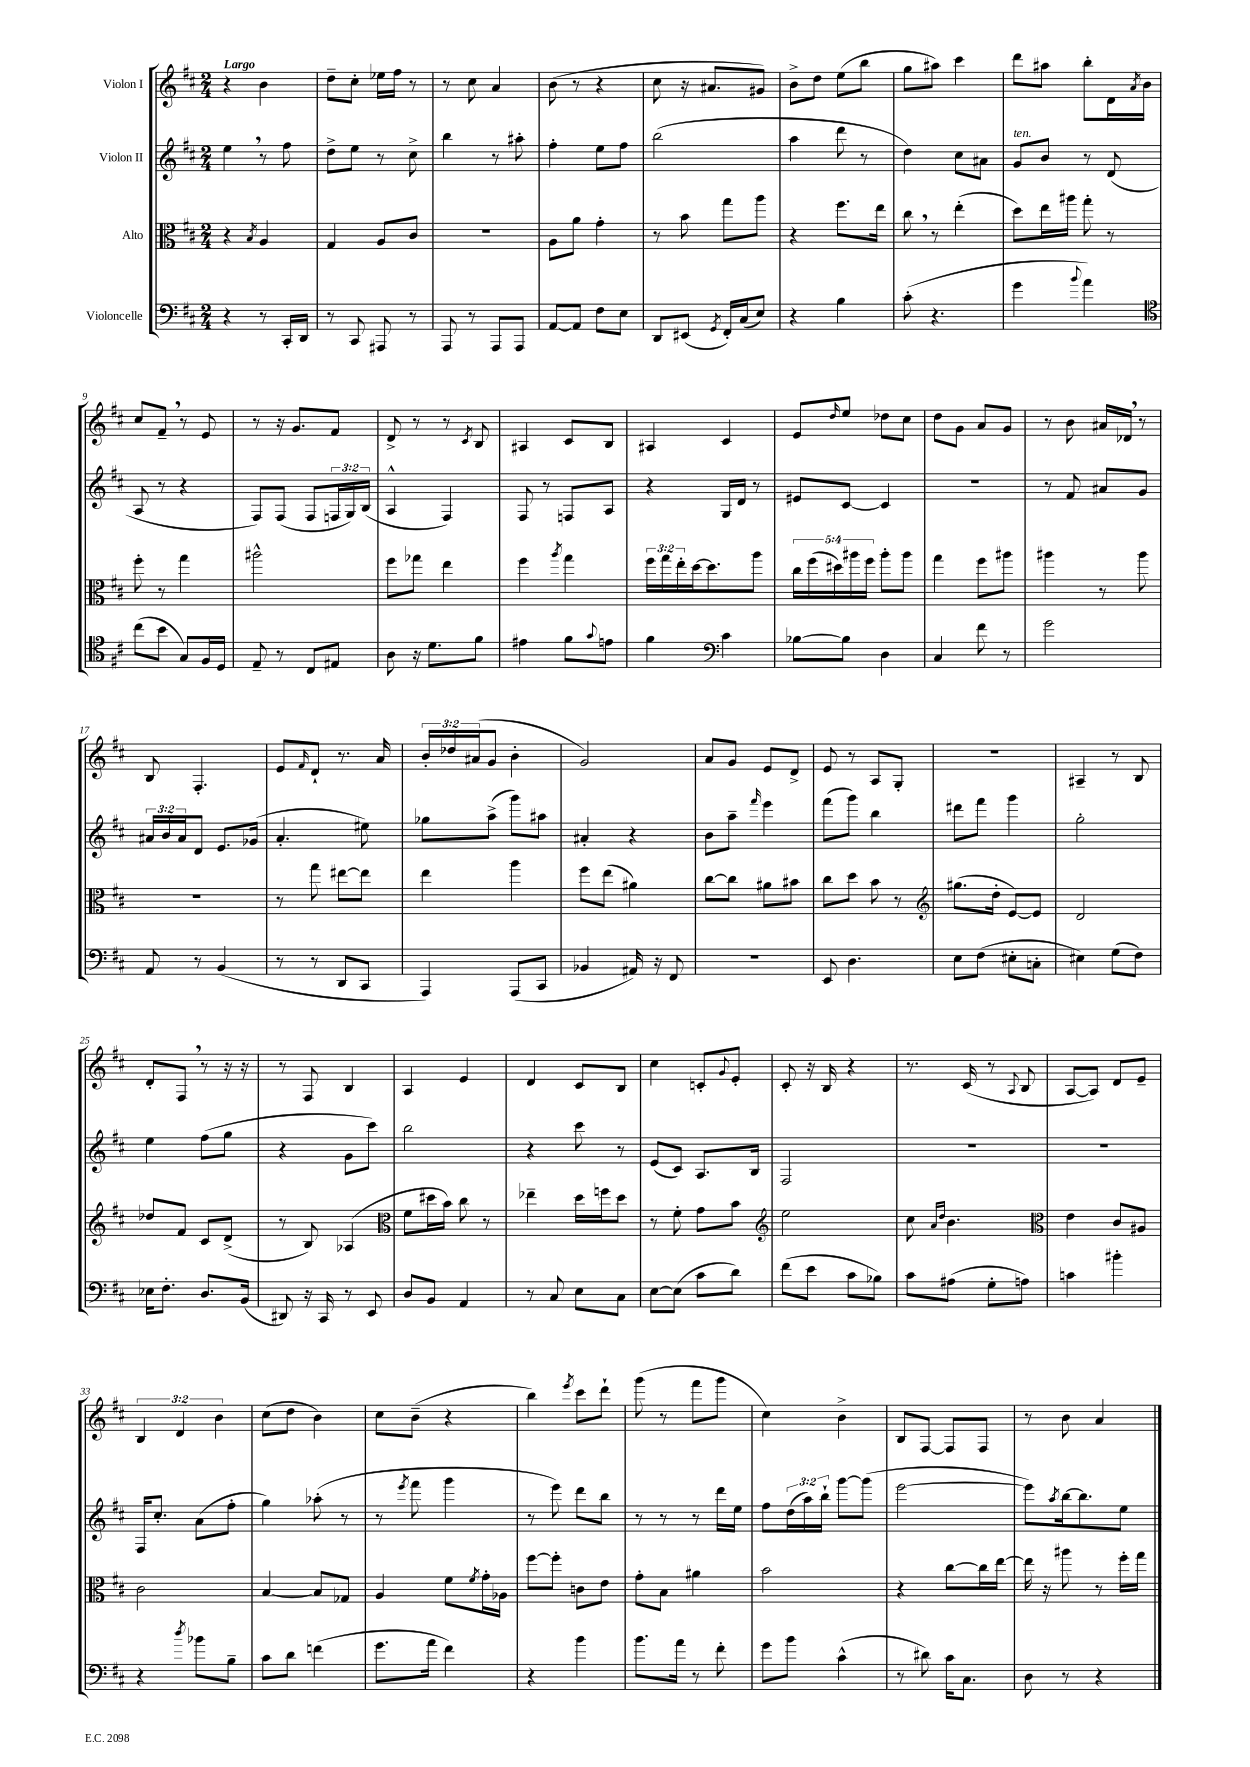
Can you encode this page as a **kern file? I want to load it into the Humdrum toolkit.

**kern	**kern	**kern	**kern
*staff4	*staff3	*staff2	*staff1
*clefF4	*clefC3	*clefG2	*clefG2
*k[f#c#]	*k[f#c#]	*k[f#c#]	*k[f#c#]
*M2/4	*M2/4	*M2/4	*M2/4
4r	4r	4ee	4r
.	8qB	.	.
8r	4A	8r	4b
16CC#'	.	8ff#	.
16DD	.	.	.
=	=	=	=
8r	4G	8dd^	8dd~
8CC#	.	8ee	8cc#'
8AAA#	8A	8r	16ee-
.	.	.	16ff#
8r	8c#	8cc#^	8r
=	=	=	=
8AAA	2r	4bb	8r
8r	.	.	8cc#
8AAA	.	8r	4a
8AAA	.	8aa#'	.
=	=	=	=
[8AA	8A	4ff#'	(8b
8AA]	8a	.	8r
8F#	4g'	8ee	4r
8E	.	8ff#	.
=	=	=	=
8DD	8r	(2bb	8cc#
(8EE#	8b	.	16r
.	.	.	8.a#
8qGG	.	.	.
16FF#')	8gg	.	.
(16C#	.	.	.
8E)	8aa	.	8g#)
=	=	=	=
4r	4r	4aa	8b^
.	.	.	8dd
4B	8.ff#	8ddd	(8ee
.	.	8r	8bb
.	16ee	.	.
=	=	=	=
(8c#'	8cc#	4dd)	8gg
4.r	8r	.	8aa#)
.	(4ee'	8cc#	4ccc#
.	.	8a#	.
=	=	=	=
4g	8dd)	8g	8ddd
.	16ee	8b	8aa#
.	16aa#	.	.
8qqb	.	.	.
4a)	8gg'	8r	8bb'
.	8r	(8d	16d
.	.	.	8qa
.	.	.	16b
=	=	=	=
*clefC4	*	*	*
(8cc#	8ff#'	8A	8cc#
8b	8r	8r	8f#~
8G)	4gg	4r	8r
16F#	.	.	8e
16D	.	.	.
=	=	=	=
8E~	2aa#^^	8F#)	8r
8r	.	(8F#	16r
.	.	.	8.g
8C#	.	8F#	.
8E#	.	24F	8f#
.	.	24G)	.
.	.	(24B	.
=	=	=	=
8A	8ff#	4A^^	8d^
16r	8gg-	.	8r
8.d	.	.	.
.	4ee	4F#)	8r
.	.	.	8qc#
8f#	.	.	8B
=	=	=	=
4e#	4ff#	8F#	4A#
.	.	8r	.
.	8qaa	.	.
8f#	4gg	8F	8c#
8qqg	.	.	.
8e	.	8A	8B
=	=	=	=
4f#	24ff#	4r	4A#
.	24gg	.	.
.	24ee'	.	.
.	[16dd	.	.
.	8.dd]	.	.
*clefF4	*	*	*
4c#	.	16G	4c#
.	.	16d	.
.	8aa	8r	.
=	=	=	=
[8B-	20cc#	8e#	8e
.	(20ff#	.	.
.	20dd#)	.	.
.	.	.	16qqdd
8B-]	.	[8c#	8ee
.	20aa#	.	.
.	20ff#	.	.
4D	8aa#'	4c#]	8dd-
.	8aa#	.	8cc#
=	=	=	=
4C#	4gg	2r	8dd
.	.	.	8g
8f#	8ff#	.	8a
8r	8aa#	.	8g
=	=	=	=
2g	4aa#	8r	8r
.	.	8f#	8b
.	8r	8a#	16a#
.	.	.	16d-
.	8aa#	8g	8r
=	=	=	=
8AA	2r	24a#	8B
.	.	24b	.
.	.	24a#	.
8r	.	8d	4.F#'
(4BB	.	8.e	.
.	.	(16g-	.
=	=	=	=
8r	8r	4.a'	8e
.	.	.	16qqf#
8r	8gg	.	8d`
8DD	[8ee#	.	8.r
8CC#	8ee#]	8ee#)	.
.	.	.	16a
=	=	=	=
4AAA)	4ee	8gg-	24b'
.	.	.	24dd-
.	.	.	(24a#
.	.	(8aa^	8g
(8AAA	4aa	8ggg)	4b'
8CC#	.	8aa#	.
=	=	=	=
4BB-	8ff#	4a#'	2g)
.	(8ee	.	.
16AA#)	4a#)	4r	.
16r	.	.	.
8FF#	.	.	.
=	=	=	=
2r	[8cc#	8b	8a
.	8cc#]	8aa~	8g
.	.	16qqfff#	.
.	8a#	4eee	8e
.	8b#	.	8d^
=	=	=	=
8EE	8cc#	(8fff#	8e
4.D	8dd	8ggg)	8r
.	8b	4bb	8A
.	8r	.	8G'
=	=	=	=
*	*clefG2	*	*
8E	(8.gg#	8ddd#	2r
(8F#	.	8fff#	.
.	16dd'	.	.
8E#'	[8e)	4ggg	.
8C'	8e]	.	.
=	=	=	=
4E#)	2d	2gg'	4A#~
(8G	.	.	8r
8F#)	.	.	8B
=	=	=	=
16E-	8dd-	4ee	8d'
8.F#'	.	.	.
.	8f#	.	8F#
8.D	8c#	(8ff#	8r
.	(8d^	8gg	16r
(16BB	.	.	16r
=	=	=	=
8DD#)	8r	4r	8r
16r	8B)	.	8F#
16CC#	.	.	.
8r	(4A-	8g	4B
8EE	.	8ccc#)	.
=	=	=	=
*	*clefC3	*	*
8D	8f#	2bb	4A
8BB	16dd#	.	.
.	16b)	.	.
4AA	8cc#	.	4e
.	8r	.	.
=	=	=	=
8r	4ee-~	4r	4d
8C#	.	.	.
8E	16dd	8ccc#	8c#
.	16ff	.	.
8C#	8dd	8r	8B
=	=	=	=
[8E	8r	(8e	4cc#
(8E]	8f#'	8c#)	.
8c#	8g	8.A	8c'
.	.	.	8qqg
8d)	8b	.	8e'
.	.	16B	.
=	=	=	=
*	*clefG2	*	*
(8f#	2ee	2F#	8c#'
8e	.	.	16r
.	.	.	16B
8c#	.	.	4r
8B-)	.	.	.
=	=	=	=
8c#	8cc#	2r	8.r
.	16qqa	.	.
.	16qqdd	.	.
(8A#	4.b	.	.
.	.	.	(16c#
8G'	.	.	8r
.	.	.	8qqA
8A)	.	.	8B
=	=	=	=
*	*clefC3	*	*
4c	4e	2r	[8A
.	.	.	8A])
4b#'	8c#	.	8d
.	8A#	.	8e~
=	=	=	=
4r	2c#	16F#	6B
.	.	8.cc#'	.
.	.	.	6d
8qdd	.	.	.
8b-	.	(8a	.
.	.	.	6b
8B~	.	8ff#'	.
=	=	=	=
8c#	[4B	4gg)	(8cc#
8d	.	.	8dd
(4f	8B]	(8aa-'	4b)
.	8G-	8r	.
=	=	=	=
8.g	4A	8r	8cc#
.	.	8qeee	.
.	.	8fff#	(8b~
16a	.	.	.
4f#)	8f#	4ggg	4r
.	8qf#	.	.
.	16g'	.	.
.	16A-	.	.
=	=	=	=
4r	[8ff#	8r	4bb)
.	8ff#']	8eee)	.
.	.	.	8qeee
4b	8c	8ddd	8ccc#
.	8e	8bb	8ddd`
=	=	=	=
8.b	8g'	8r	(8ggg
.	8B	8r	8r
16a	.	.	.
8r	4a#	8r	8fff#
8f#'	.	16ddd	8ggg
.	.	16ee	.
=	=	=	=
8g	2b	8ff#	4cc#)
8b	.	(24dd	.
.	.	24aa)	.
.	.	24bb`	.
(4c#^^	.	[8ggg	4b^
.	.	(8ggg]	.
=	=	=	=
8r	4r	[2eee	8B
8d#)	.	.	[8F#
16c#	[8cc#	.	8F#]
8.C#	.	.	.
.	16cc#]	.	8F#
.	[16ee	.	.
=	=	=	=
8D	16ee]	8eee])	8r
.	16r	.	.
.	.	8qaa	.
8r	8aa#	[16bb	8b
.	.	8.bb]	.
4r	8r	.	4a
.	16ff#'	8ee	.
.	16gg	.	.
==	==	==	==
*-	*-	*-	*-
